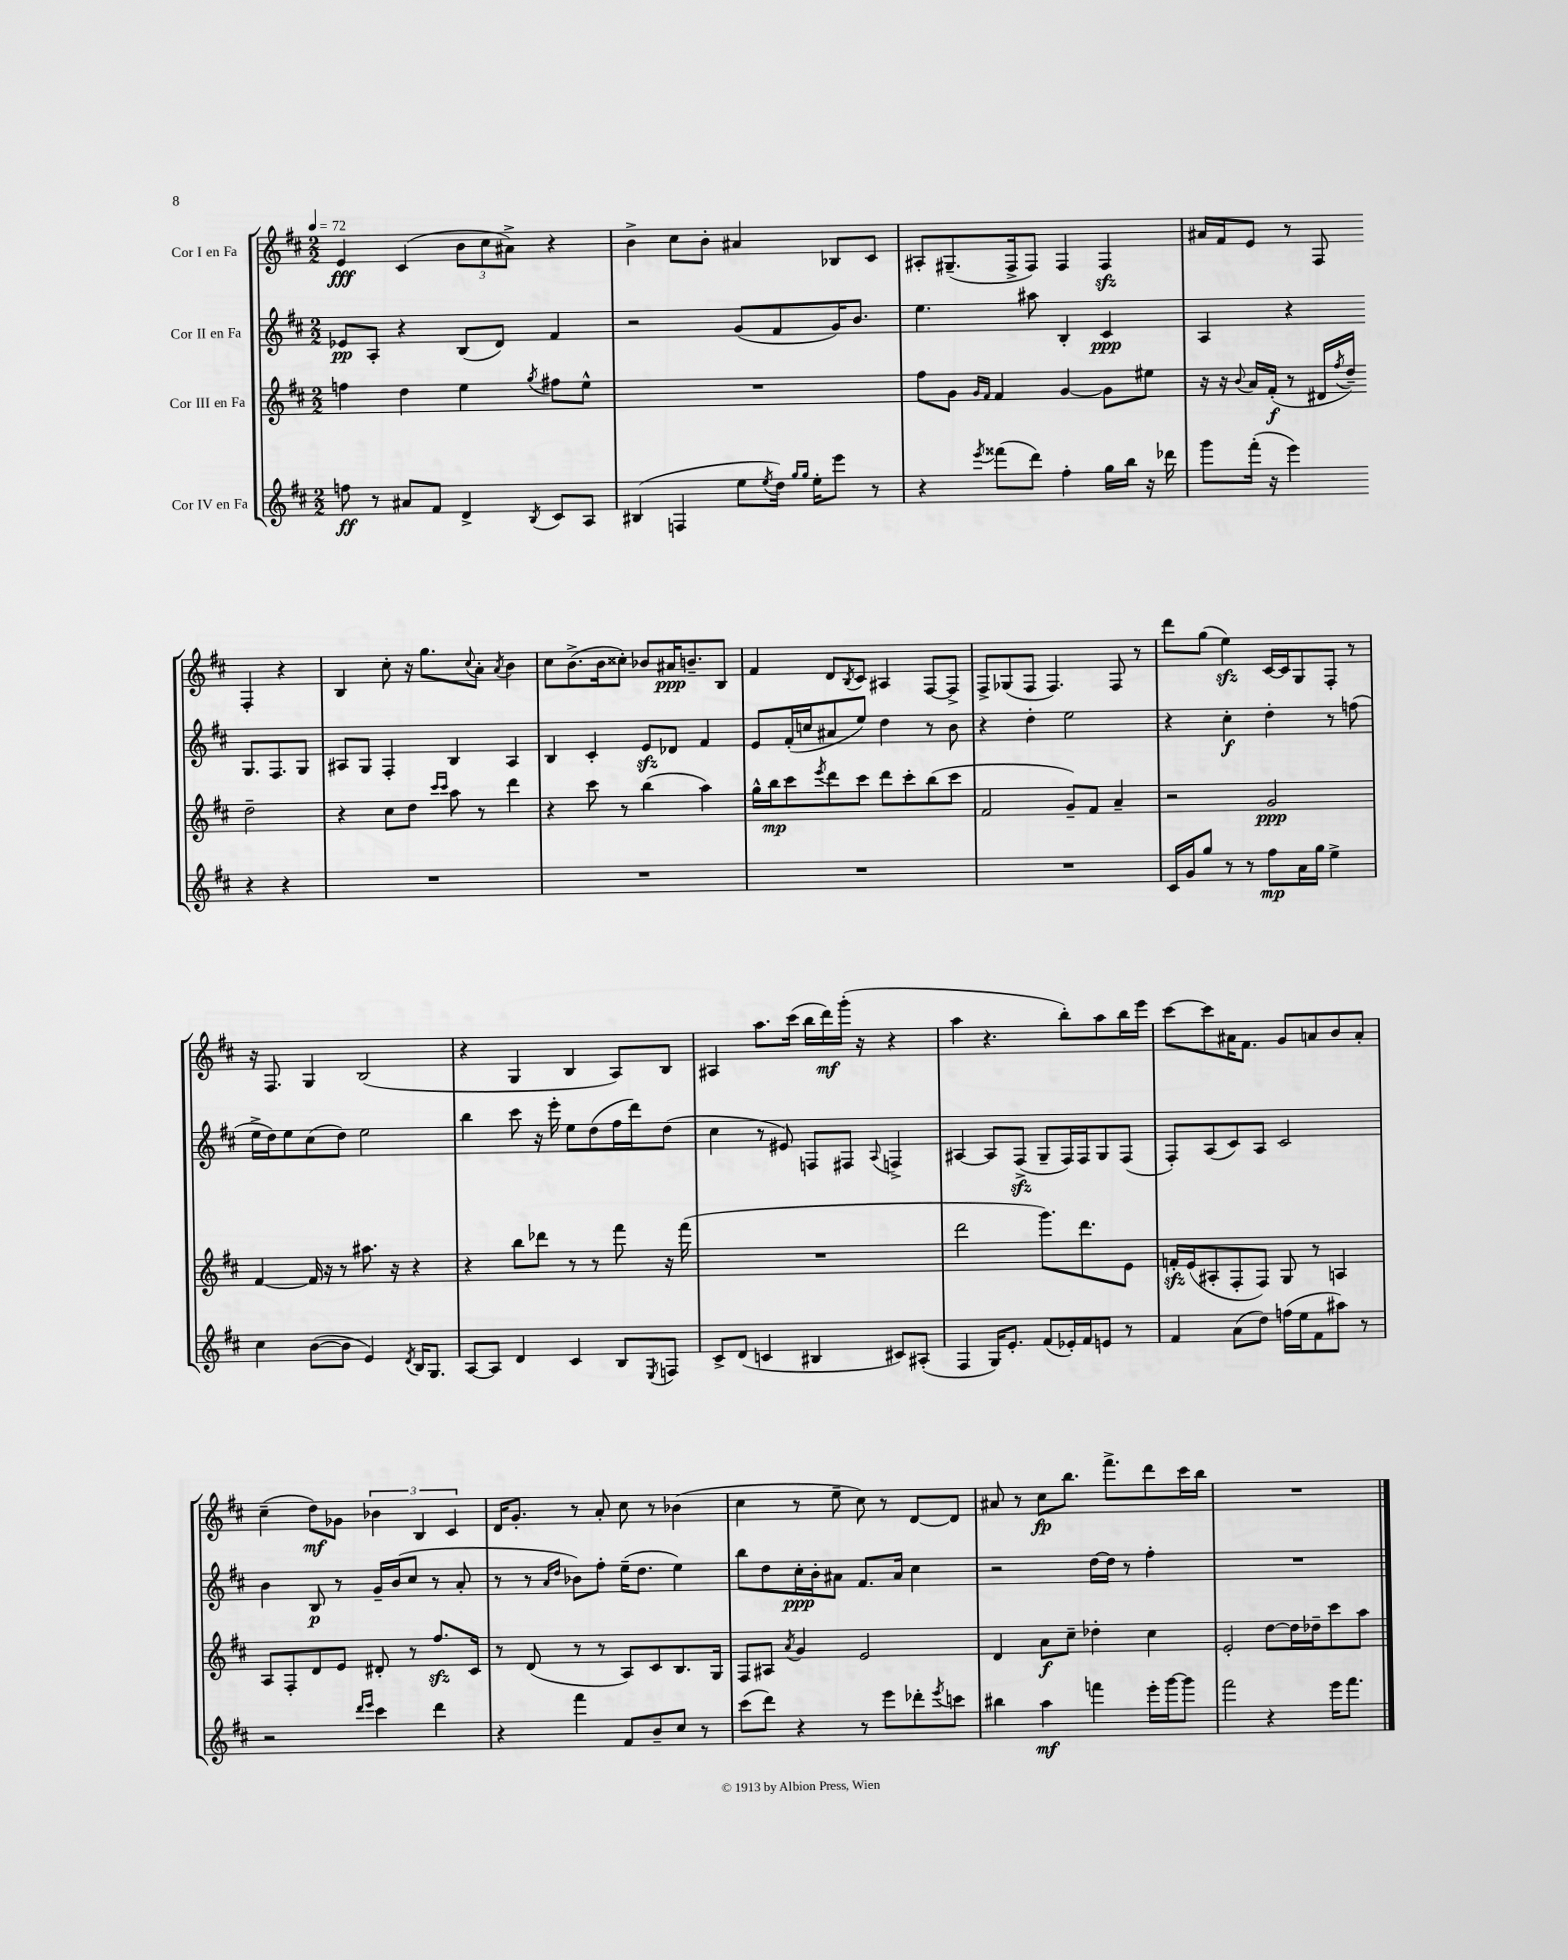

**kern	**dynam	**kern	**dynam	**kern	**dynam	**kern	**dynam
*part4	*part4	*part3	*part3	*part2	*part2	*part1	*part1
*staff4	*staff4	*staff3	*staff3	*staff2	*staff2	*staff1	*staff1
*I"Cor IV en Fa	*	*I"Cor III en Fa	*	*I"Cor II en Fa	*	*I"Cor I en Fa	*
*clefG2	*	*clefG2	*	*clefG2	*	*clefG2	*
*k[f#c#]	*	*k[f#c#]	*	*k[f#c#]	*	*k[f#c#]	*
*M2/2	*	*M2/2	*	*M2/2	*	*M2/2	*
*MM72	*	*MM72	*	*MM72	*	*MM72	*
=1	=1	=1	=1	=1	=1	=1	=1
8ffn\	ff	4ffn\	.	8e-X/L	pp	4e/	fff
8r	.	.	.	8A'/J	.	.	.
8a#X/L	.	4dd\	.	4r	.	(4c#/	.
8f#/J	.	.	.	.	.	.	.
4d^/	.	4ee\	.	(8B/L	.	12b\L	.
.	.	.	.	.	.	12cc#\	.
.	.	.	.	8d/J)	.	.	.
.	.	.	.	.	.	12a#X^\J)	.
8qB/	.	8qgg/	.	.	.	.	.
8c#/L	.	8ff#X\L	.	4f#/	.	4r	.
8A/J	.	8ee^^\J	.	.	.	.	.
=2	=2	=2	=2	=2	=2	=2	=2
(4B#X/	.	1r	.	2r	.	4b^\	.
4Fn/	.	.	.	.	.	8cc#\L	.
.	.	.	.	.	.	8b'\J	.
8ee\L	.	.	.	(8g/L	.	4a#X/	.
8qee/	.	.	.	.	.	.	.
16dd\Jk)	.	.	.	8f#/	.	.	.
16qqgg/LL	.	.	.	.	.	.	.
16qqgg/JJ	.	.	.	.	.	.	.
16ee'\KL	.	.	.	.	.	.	.
8eee\J	.	.	.	16g/K)	.	8B-X/L	.
.	.	.	.	8.b/J	.	.	.
8r	.	.	.	.	.	8c#/J	.
=3	=3	=3	=3	=3	=3	=3	=3
4r	.	8ff#\L	.	4.ee\	.	8A#X'/L	.
.	.	8g\J	.	.	.	(8.G#X~/	.
.	.	16qqg/LL	.	.	.	.	.
8qeee/	.	16qqf#/JJ	.	.	.	.	.
(8fff##X\L	.	4f#/	.	.	.	.	.
.	.	.	.	.	.	16F#^/k	.
8ddd\J)	.	.	.	8aa#X\	.	8F#/J)	.
4ff#'\	.	[4g/	.	4B'/	.	4F#/	.
16gg\LL	.	8g\L]	.	4c#/	ppp	4F#zz/	.
16bb\JJ	.	.	.	.	.	.	.
16r	.	8ee#X\J	.	.	.	.	.
16ddd-X\	.	.	.	.	.	.	.
=4	=4	=4	=4	=4	=4	=4	=4
8ggg\L	.	16r	.	4A/	.	16a#X/LL	.
.	.	16r	.	.	.	16f#/J	.
.	.	8qqb/	.	.	.	.	.
(16fff#'\Jk	.	16a/LL	.	.	.	8e/J	.
16r	.	(16f#'/JJ	f	.	.	.	.
4eee\)	.	8r	.	4r	.	8r	.
.	.	16d#X/LL	.	.	.	8F#/	.
.	.	8qff#/	.	.	.	.	.
.	.	16dd~/JJ)	.	.	.	.	.
4r	.	2dd~\	.	8.G/L	.	4F#'/	.
.	.	.	.	8.F#/	.	.	.
4r	.	.	.	.	.	4r	.
.	.	.	.	8G/J	.	.	.
!!LO:LB:g=z
=5	=5	=5	=5	=5	=5	=5	=5
1r	.	4r	.	8A#X/L	.	4B/	.
.	.	.	.	8G/J	.	.	.
.	.	8cc#\L	.	4F#'/	.	8cc#'\	.
.	.	8dd\J	.	.	.	16r	.
.	.	.	.	.	.	8.gg\L	.
.	.	16qqccc#/LL	.	.	.	.	.
.	.	16qqccc#/JJ	.	.	.	.	.
.	.	8aa\	.	4B/	.	.	.
.	.	.	.	.	.	8qqcc#/	.
.	.	8r	.	.	.	8a'\J	.
.	.	.	.	.	.	8qa/	.
.	.	4ddd\	.	4A#/	.	4b\	.
=6	=6	=6	=6	=6	=6	=6	=6
1r	.	4r	.	4B/	.	8cc#\L	.
.	.	.	.	.	.	(8.b^\	.
.	.	8ccc#\	.	4c#'/	.	.	.
.	.	.	.	.	.	16b\k	.
.	.	8r	.	.	.	8cc##X'\J)	.
.	.	(4bb\	.	8ezz/L	.	8b-X/L	.
.	.	.	.	8d-X/J	.	16a#X/K	ppp
.	.	.	.	.	.	8.bn~/	.
.	.	4aa\)	.	4f#/	.	.	.
.	.	.	.	.	.	8B/J	.
=7	=7	=7	=7	=7	=7	=7	=7
1r	.	16gg^^\LL	.	8e/L	.	4f#/	.
.	.	16bb\J	mp	.	.	.	.
.	.	8ccc#\	.	(16f#'/L	.	.	.
.	.	.	.	16ccn/J	.	.	.
.	.	8qeee/	.	.	.	.	.
.	.	8ddd\	.	8a#X/	.	8d/L	.
.	.	.	.	.	.	8qB/	.
.	.	8ccc#\J	.	8ee/J)	.	8c#/J	.
.	.	8ddd\L	.	4dd\	.	4A#X/	.
.	.	8ccc#'\	.	.	.	.	.
.	.	(8bb\	.	8r	.	[8F#/L	.
.	.	8ccc#\J	.	8b\	.	8F#^/J]	.
=8	=8	=8	=8	=8	=8	=8	=8
1r	.	2f#/	.	4r	.	8F#^/L	.
.	.	.	.	.	.	(8G-X/	.
.	.	.	.	4dd'\	.	8F#/J	.
.	.	.	.	.	.	4.F#/)	.
.	.	8g~/L)	.	2ee\	.	.	.
.	.	8f#/J	.	.	.	.	.
.	.	4a~/	.	.	.	8F#/	.
.	.	.	.	.	.	8r	.
=9	=9	=9	=9	=9	=9	=9	=9
16c#/LL	.	2r	.	4r	.	8ddd\L	.
16g/J	.	.	.	.	.	.	.
8gg/J	.	.	.	.	.	(8gg\J	.
8r	.	.	.	4cc#'\	f	4eezz\)	.
8r	.	.	.	.	.	.	.
8ff#\L	mp	2g/	ppp	4dd'\	.	[16c#/LL	.
.	.	.	.	.	.	16c#/J]	.
16a\L	.	.	.	.	.	8G/	.
16gg\JJ	.	.	.	.	.	.	.
4ee^\	.	.	.	8r	.	8F#'/J	.
.	.	.	.	(8ffn\	.	8r	.
!!LO:LB:g=z
=10	=10	=10	=10	=10	=10	=10	=10
4cc#\	.	[4f#/	.	16ee^\LL	.	16r	.
.	.	.	.	16dd\J)	.	8.F#/	.
.	.	.	.	8ee\	.	.	.
([8b\L	.	16f#/]	.	(8cc#\	.	4G/	.
.	.	16r	.	.	.	.	.
8b\J]	.	8r	.	8dd\J)	.	.	.
4e/)	.	8.aa#X\	.	2ee\	.	(2B/	.
.	.	16r	.	.	.	.	.
8qd/	.	.	.	.	.	.	.
16B/KL	.	4r	.	.	.	.	.
8.G/J	.	.	.	.	.	.	.
=11	=11	=11	=11	=11	=11	=11	=11
[8A/L	.	4r	.	4bb\	.	4r	.
8A/J]	.	.	.	.	.	.	.
4d/	.	8bb\L	.	8ccc#\	.	4G/	.
.	.	8ddd-X\J	.	16r	.	.	.
.	.	.	.	16eee'\	.	.	.
4c#/	.	8r	.	8ee\L	.	4B/	.
.	.	8r	.	(8dd\	.	.	.
8B/L	.	8fff#\	.	16ff#\L	.	8A/L)	.
.	.	.	.	16ddd\J)	.	.	.
8qE/	.	.	.	.	.	.	.
8Fn/J	.	16r	.	(8dd\J	.	8B/J	.
.	.	(16fff#\	.	.	.	.	.
=12	=12	=12	=12	=12	=12	=12	=12
8c#^/L	.	1r	.	4cc#\	.	4A#X/	.
(8d/J	.	.	.	.	.	.	.
4cn/	.	.	.	8r	.	8.aa\L	.
.	.	.	.	8e#X/)	.	.	.
.	.	.	.	.	.	(16ccc#\Jk	.
4B#X/	.	.	.	8Fn/L	.	16bb\LL	.
.	.	.	.	.	.	16ddd\)	mf
.	.	.	.	8F#X/J	.	(16ggg'\JJ	.
.	.	.	.	.	.	16r	.
.	.	.	.	8qqA/	.	.	.
8c#X/L)	.	.	.	4Fn^/	.	4r	.
(8A#X'/J	.	.	.	.	.	.	.
=13	=13	=13	=13	=13	=13	=13	=13
4F#/	.	2ddd\	.	[4A#X/	.	4aa\	.
16G/KL)	.	.	.	8A#/L]	.	4.r	.
8.e'/J	.	.	.	.	.	.	.
.	.	.	.	(8F#zz^/J	.	.	.
(8f#/L	.	8.ggg\L)	.	8G~/L	.	.	.
16e-X'/L)	.	.	.	16F#/L)	.	8bb'\L)	.
16f#/J	.	8.ddd\	.	16F#/J	.	.	.
8en/J	.	.	.	8G/	.	8aa\	.
8r	.	8e\J	.	(8F#/J	.	16bb\L	.
.	.	.	.	.	.	16eee\JJ	.
=14	=14	=14	=14	=14	=14	=14	=14
4f#/	.	16fnzz'/LL	.	8F#'/L)	.	[8ccc#\L	.
.	.	(16e/J	.	.	.	.	.
.	.	8A#X'/	.	(8A/	.	8ccc#\]	.
(8a\L	.	8F#'/	.	8c#/)	.	16a#X\K	.
.	.	.	.	.	.	8.f#\J	.
8dd\J)	.	8F#/J)	.	8A/J	.	.	.
(16ffn\LL	.	8G/	.	2c#/	.	8g/L	.
16ee\J	.	.	.	.	.	.	.
8f#\	.	8r	.	.	.	8an/	.
8aa#X\J)	.	4An/	.	.	.	8b/	.
8r	.	.	.	.	.	8a'/J	.
!!LO:LB:g=z
=15	=15	=15	=15	=15	=15	=15	=15
2r	.	8A/L	.	4b\	.	(4cc#~\	.
.	.	8F#'/	.	.	.	.	.
.	.	8d/	.	8B/	p	8dd\L)	mf
.	.	8e/J	.	8r	.	8g-X\J	.
16qqddd/LL	.	.	.	.	.	.	.
16qqeee/JJ	.	.	.	.	.	.	.
4ccc#\	.	8d#X'/	.	16g~/LL	.	6b-X\	.
.	.	.	.	(16b/J	.	.	.
.	.	8r	.	8cc#/J	.	.	.
.	.	.	.	.	.	6B/	.
4ddd\	.	8.ff#zz/L	.	8r	.	.	.
.	.	.	.	.	.	6c#/	.
.	.	.	.	8a'/	.	.	.
.	.	16c#/Jk	.	.	.	.	.
=16	=16	=16	=16	=16	=16	=16	=16
4r	.	8r	.	8r	.	16d/KL	.
.	.	.	.	.	.	8.g'/J	.
.	.	(8d/	.	8r	.	.	.
.	.	.	.	16qqa/LL	.	.	.
.	.	.	.	16qqdd/JJ	.	.	.
4fff#\	.	8r	.	8b-X\L)	.	8r	.
.	.	8r	.	8ff#'\J	.	8a'/	.
8f#/L	.	8A/L)	.	(16ee~\KL	.	8cc#\	.
.	.	.	.	8.dd\J	.	.	.
8b~/	.	8c#/	.	.	.	8r	.
8cc#/J	.	8.B/	.	4ee\)	.	(4b-X\	.
8r	.	.	.	.	.	.	.
.	.	16G/Jk	.	.	.	.	.
=17	=17	=17	=17	=17	=17	=17	=17
(8ccc#\L	.	8F#/L	.	8bb\L	.	4cc#\	.
8ddd\J)	.	8A#X/J	.	8dd\	.	.	.
.	.	8qa/	.	.	.	.	.
4r	.	4g/	.	16cc#'\L	ppp	8r	.
.	.	.	.	16b'\J	.	.	.
.	.	.	.	8a#X\J	.	8ee~\	.
8r	.	2e/	.	8.f#/L	.	8cc#\)	.
8eee\L	.	.	.	.	.	8r	.
.	.	.	.	16a#/Jk	.	.	.
8ddd-X'\	.	.	.	4cc#\	.	[8d/L	.
8qeee/	.	.	.	.	.	.	.
8cccn\J	.	.	.	.	.	8d/J]	.
=18	=18	=18	=18	=18	=18	=18	=18
4bb#X\	.	4d/	.	2r	.	8a#X/	.
.	.	.	.	.	.	8r	.
4aa\	mf	8a\L	f	.	.	8cc#\L	fp
.	.	8cc#~\J	.	.	.	8.bb\J	.
4fffn\	.	4dd-X'\	.	[16dd\LL	.	.	.
.	.	.	.	16dd\JJ]	.	8.fff#^\L	.
.	.	.	.	8r	.	.	.
16eee'\LL	.	4cc#\	.	4ff#'\	.	8ddd\	.
[16ggg\J	.	.	.	.	.	.	.
8ggg\J]	.	.	.	.	.	16ccc#\L	.
.	.	.	.	.	.	16bb\JJ	.
=19	=19	=19	=19	=19	=19	=19	=19
2fff#\	.	2e'/	.	1r	.	1r	.
4r	.	[8dd\L	.	.	.	.	.
.	.	16dd\L]	.	.	.	.	.
.	.	16dd-X~\J	.	.	.	.	.
16eee\KL	.	8ccc#\	.	.	.	.	.
8.fff#\J	.	.	.	.	.	.	.
.	.	8aa\J	.	.	.	.	.
==	==	==	==	==	==	==	==
*-	*-	*-	*-	*-	*-	*-	*-
